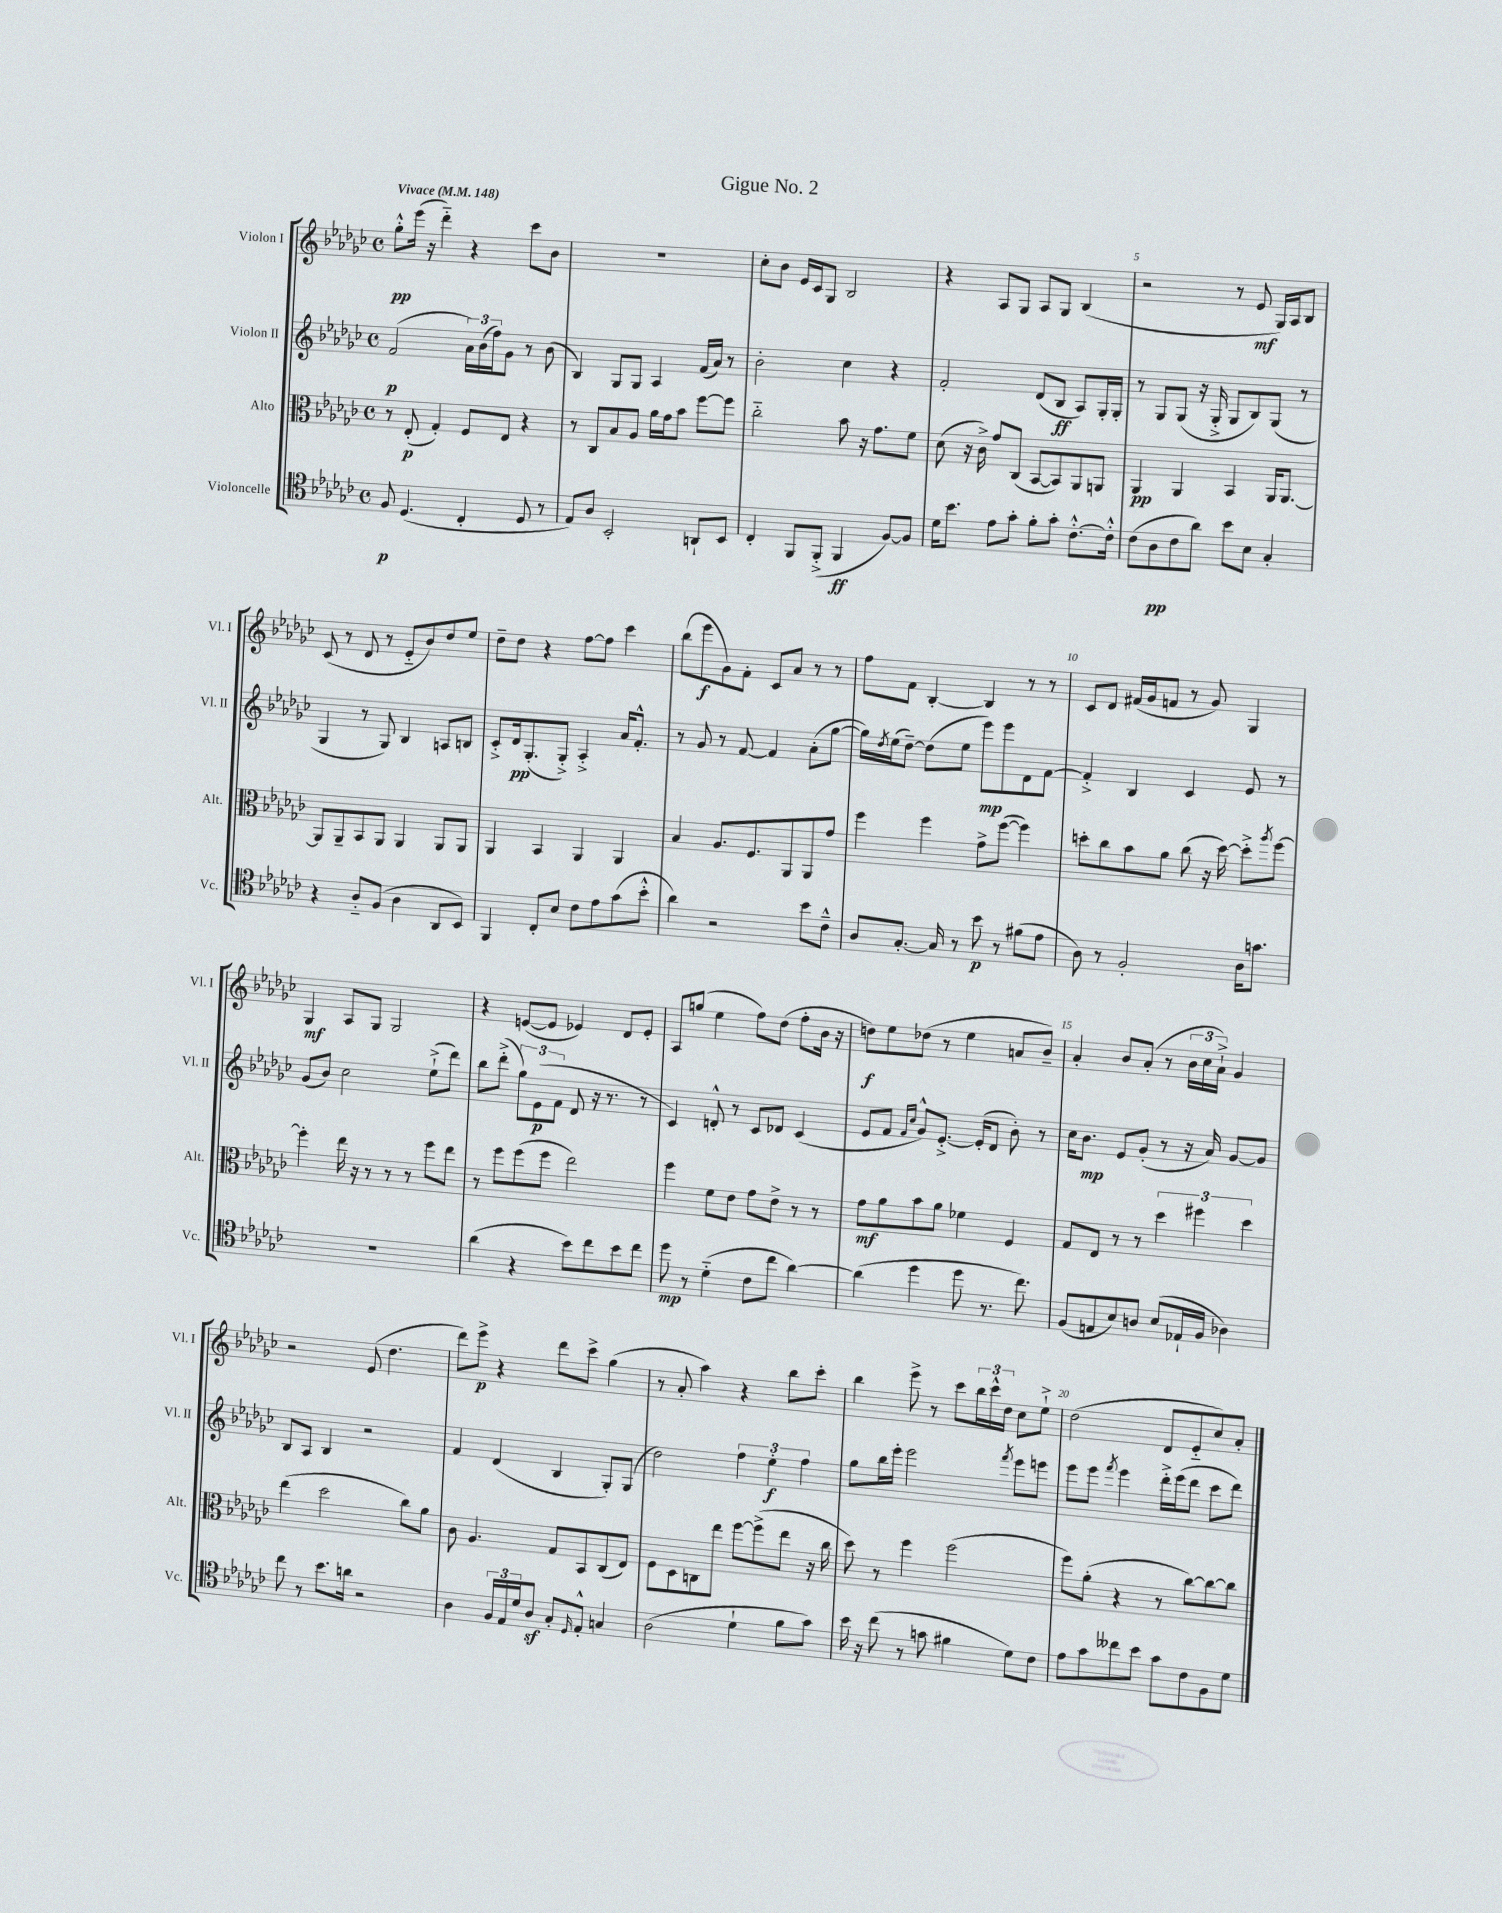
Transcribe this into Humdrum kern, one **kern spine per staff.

**kern	**kern	**kern	**kern
*staff4	*staff3	*staff2	*staff1
*clefC4	*clefC3	*clefG2	*clefG2
*k[b-e-a-d-g-c-]	*k[b-e-a-d-g-c-]	*k[b-e-a-d-g-c-]	*k[b-e-a-d-g-c-]
*M4/4	*M4/4	*M4/4	*M4/4
*met(c)	*met(c)	*met(c)	*met(c)
*MM148	*MM148	*MM148	*MM148
8F	8r	(2f	8gg-'^^
(4.D-	(8E-'	.	(16eee-
.	.	.	16r
.	4G-')	.	4ddd-'~)
4C-'	8F	24a-)	4r
.	.	(24b-	.
.	.	24ff)	.
.	8E-	8g-	.
8D-	4r	8r	8ccc-
8r	.	(8b-	8b-
=	=	=	=
8E-)	8r	4B-)	1r
8A-	8C-	.	.
2BB-'	8B-	8G-	.
.	8A-	8G-	.
.	16a-	4A-	.
.	16g-	.	.
.	8b-	.	.
8AA`	[8ff	(16f	.
.	.	16a-)	.
8BB-	8ff]	8r	.
=	=	=	=
4C-'	2cc-'~	2b-'	8cc-'
.	.	.	8b-
8FF	.	.	16e-
.	.	.	16c-
(8FF'^	.	.	8G-
4FF	8b-	4cc-	2B-
.	16r	.	.
.	8.g-	.	.
[8F)	.	4r	.
8F]	8f	.	.
=	=	=	=
16d-	(8d-	2f'	4r
8.b-	.	.	.
.	16r	.	.
.	16c-^)	.	.
8e-	8g-	.	8A-
8g-'	(8C-	.	8G-
8f'	[8BB-	(8d-	8A-
8g-'	8BB-])	8B-	8G-
[8.c-'^^	8AA-	8A-)	(4B-
.	8AA	16G-'	.
16c-'^^]	.	16G-'	.
=	=	=	=
(8c-	4AA-	8r	2r
8A-	.	8G-	.
8c-	4AA-	(8G-	.
8a-)	.	16r	.
.	.	16G-'^	.
8b-	4BB-	8G-	8r
8B-	.	8B-)	8e-
4G-'	16AA-	(8G-	16G-)
.	[8.AA-	.	16A-
.	.	8r	8B-
=	=	=	=
4r	8AA-]	4G-	(8c-
.	8AA-~	.	8r
8A-'~	8BB-	8r	8d-
(8F	8AA-	8G-)	8r
4A-	4AA-	4B-	8e-'~
.	.	.	8b-)
8AA-	8AA-	8A	8dd-
8BB-)	8AA-	8B	8ee-
=	=	=	=
4FF	4AA-	8c-'^	8dd-~
.	.	16d-	8dd-
.	.	(8.G-'	.
8C-'	4BB-	.	4r
8B-	.	8G-'^)	.
8c-	4AA-	4A-'^	[8ff
8e-	.	.	8ff]
(8g-	4AA-	16a-	4ccc-
.	.	8.f'^^	.
8b-'^^	.	.	.
=	=	=	=
4a-)	4B-	8r	(8bb-
.	.	8g-	8eee-
2r	8.A-	8r	8g-)
.	.	[8f	8f'
.	8.F	.	.
.	.	4f]	8c-
.	8AA-	.	8a-
8b-	8AA-	(8a-'	8r
8c-~^^	8g-	[8gg-	8r
=	=	=	=
8A-	4ff	16gg-])	8ff
.	.	8qdd-	.
.	.	(16ee-	.
[8.G-'	.	[8dd-~)	8f
.	4ff	(8dd-]	[4B-'
16G-]	.	.	.
8r	.	8ee-	.
8b-	8g-^	8eee-)	4B-]
8r	([8ff	8eee-	.
(8f#	4ff])	8d-	8r
8e-	.	[8f	8r
=	=	=	=
8A-)	8dd'	4f'^]	8c-
8r	8cc-	.	8d-
2F'	8b-	4B-	(16f#
.	.	.	16g-
.	8a-	.	8f
.	(8cc-	4c-	8r
.	16r	.	8g-)
.	[16dd)	.	.
16A-	8dd'^]	8e-	4G-
8.g	.	.	.
.	8qaa-	.	.
.	[8ff	8r	.
=	=	=	=
1r	4ff']	(8g-	4G-
.	.	8b-)	.
.	16ee-	2cc-	8A-
.	16r	.	.
.	8r	.	8G-
.	8r	.	2G-
.	8r	.	.
.	8ff	(8ee-`^	.
.	8ee-	8ddd-)	.
=	=	=	=
(4a-	8r	8bb-	4r
.	8ff	(8ddd-'^	.
4r	(8ff	12gg-)	([8e
.	.	(12e-	.
.	8ff	.	8e]
.	.	12f	.
8b-)	2ee-)	8d-	4e-)
8cc-	.	16r	.
.	.	8.r	.
8b-	.	.	8d-
8cc-	.	8r	8e-'
=	=	=	=
8dd-	4ff	4c-)	8A-
8r	.	.	(8gg
(4d-'~	8f	8d'^^	4ee-
.	8e-	8r	.
8c-	8g-	8c-	8ff)
8cc-	8e-^	8d-	(8dd-
[4a-)	8r	(4c-	8ff'
.	8r	.	16b-
.	.	.	16r
=	=	=	=
(4a-]	8g-	8e-	8dd)
.	8a-	8f	8ee-
.	.	16qqf	.
.	.	16qqcc-	.
4dd-	8b-	8g-^^)	(8dd-
.	8a-	[8.e-'^	8r
8dd-	4f-	.	4ee-
.	.	(16e-']	.
8.r	.	8d-	.
.	4F	8b-')	8a
8.cc-)	.	.	.
.	.	8r	8b-~)
=	=	=	=
(8F	8G-	16cc-	4a-'
.	.	8.b-	.
8E	8E-	.	.
8B-)	8r	8e-	8b-
8A	8r	(8g-'	(8a-'
(8B-	6dd-	8r	8r
16E-`	.	16r	24b-
.	6ff#	.	24cc-
16F	.	16a-)	.
.	.	.	24a-`^)
4A-)	.	[8g-	4g-
.	6dd-	.	.
.	.	8g-]	.
=	=	=	=
8cc-	(4ee-	8B-	2r
8r	.	8A-	.
8.b-	2dd-	4B-	.
16a	.	.	.
2r	.	2r	(8e-
.	.	.	4.dd-
.	8cc-)	.	.
.	8a-	.	.
=	=	=	=
4A-	8c-	4f	8ddd-)
.	4.A-	.	8eee-^
24F	.	(4d-	4r
24E-	.	.	.
24d-	.	.	.
8A-	.	.	.
8G-'	8G-	4B-	8ddd-
16qqD-	.	.	.
8E-'^^	8BB-	.	8ccc-^
4G	(8C-	8G-')	(4gg-
.	8E-)	(8G-	.
=	=	=	=
(2A-	8F	2dd-)	8r
.	8D-	.	8a-'
.	8C	.	4aa-)
.	8ee-	.	.
4d-`	[8ff	6ff	4r
.	(8ff^]	.	.
.	.	6ee-'	.
8f	8ee-	.	8bb-
.	.	6ff	.
8g-)	16r	.	8ccc-'
.	16cc-	.	.
=	=	=	=
16b-	8dd-)	8gg-	4bb-
16r	.	.	.
(8cc-	8r	16bb-	.
.	.	16eee-'	.
8r	4ff	2eee-	8eee-^
8g	.	.	8r
4f#	(2ff	.	8ccc-
.	.	.	24bb-
.	.	.	24ccc-^^
.	.	.	24dd-
.	.	8qfff	.
8d-)	.	8eee-	8cc-
8c-	.	8eee	8ee-`^
=	=	=	=
8e-	8ff)	8eee-	(2dd-
8g-	(8a-'	8eee-	.
.	.	8qfff	.
8cc--	4r	4eee-	.
8b-	.	.	.
8g-	8r	16ddd-'^	8d-
.	.	(16eee-	.
8c-	[8cc-)	8ddd-	8e-'~
8F	8cc-_	8ccc-	8cc-)
8d-	8cc-]	8ddd-)	8a-'
==	==	==	==
*-	*-	*-	*-
